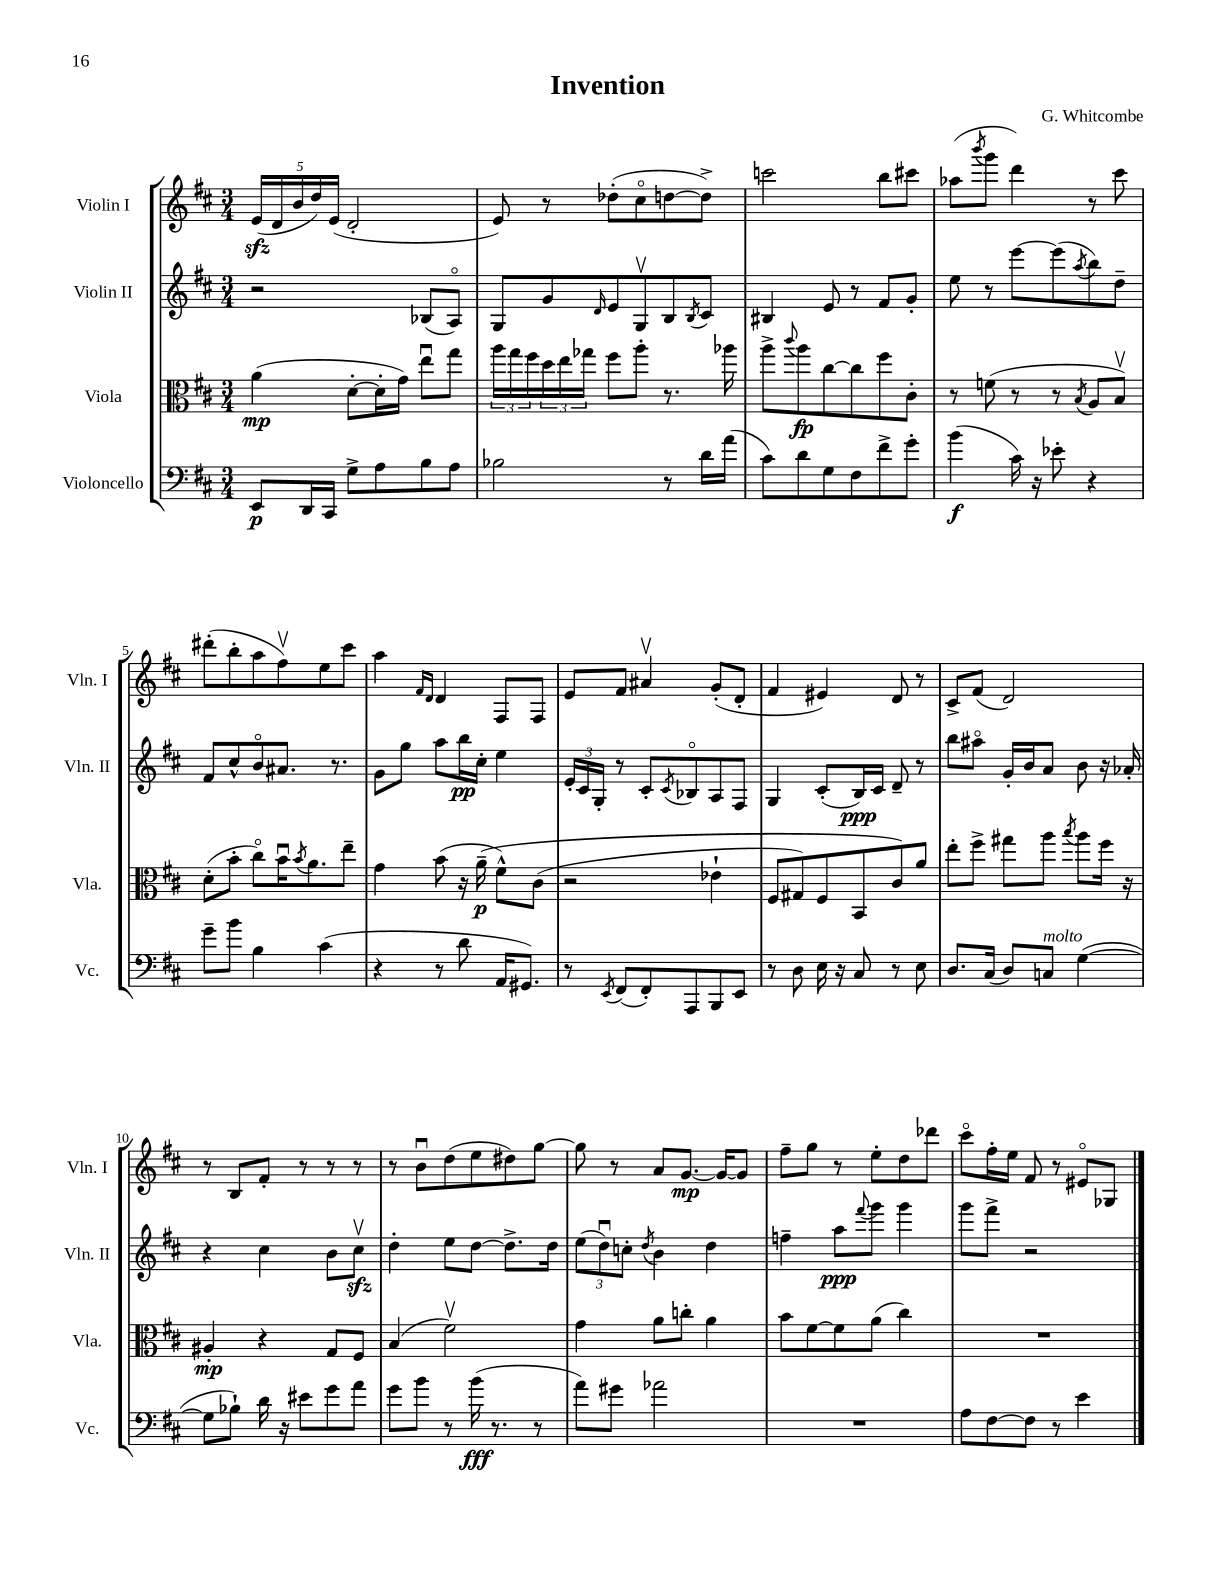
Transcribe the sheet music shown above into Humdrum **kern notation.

**kern	**kern	**kern	**kern
*staff4	*staff3	*staff2	*staff1
*clefF4	*clefC3	*clefG2	*clefG2
*k[f#c#]	*k[f#c#]	*k[f#c#]	*k[f#c#]
*M3/4	*M3/4	*M3/4	*M3/4
8EE	(4a	2r	(20e
.	.	.	20d
.	.	.	20b
16DD	.	.	.
.	.	.	20dd)
16CC#	.	.	.
.	.	.	(20e
8G^	[8d'	.	2d'
8A	16d']	.	.
.	16g)	.	.
8B	8eeu	(8B-	.
8A	8gg	8Ao)	.
=	=	=	=
2B-	24aa	8G	8e)
.	24gg	.	.
.	24ff#	.	.
.	24dd	8g	8r
.	24ee	.	.
.	24gg-	.	.
.	.	16qqd	.
.	8ff#	8e	(8dd-'
.	8aa'	8Gv	8cc#o
8r	8.r	8B	[8dd
.	.	8qB	.
16d	.	8c#	8dd^])
(16a	16aa-	.	.
=	=	=	=
8c#)	8aa^	4B#	2ccc
.	8qqccc#	.	.
8d	8aa	.	.
8G	[8cc#	8e	.
8F#	8cc#]	8r	.
8f#^	8ff#	8f#	8bb
8g'	8c#'	8g'	8ccc#
=	=	=	=
(4b	8r	8ee	(8aa-
.	.	.	8qbbb
.	(8f	8r	8ggg
16c#)	8r	[8eee	4ddd)
16r	.	.	.
8e-'	8r	(8eee]	.
.	8qB	8qaa	.
4r	8A	8bb)	8r
.	8Bv)	8dd~	8ccc#
=	=	=	=
8g~	(8d'	8f#	(8ddd#'
8b	8b'	8cc#^^	8bb'
4B	8cc#o)	8bo	8aa
.	16bu	8.a#	8ff#v)
.	8qb	.	.
.	8.a	.	.
(4c#	.	.	8ee
.	.	8.r	.
.	8ee~	.	8ccc#
=	=	=	=
4r	4g	8g	4aa
.	.	8gg	.
.	.	.	16qqf#
.	.	.	16qqd
8r	(8b	8aa	4d
8d	16r	16bb	.
.	&(16a~	16cc#'	.
16AA	8f#^^)	4ee	8F#
8.GG#)	.	.	.
.	(8c#	.	8F#
=	=	=	=
8r	2r	24e'	8e
.	.	24c#	.
.	.	24G'	.
8qEE	.	.	.
(8FF#	.	8r	8f#
8FF#')	.	8c#'	4a#v
.	.	8qc#	.
8AAA	.	8B-o	.
8BBB	4e-`	8A	(8g'
8EE	.	8F#	8d'
=	=	=	=
8r	8F#	4G	4f#
8D	8G#)	.	.
16E	8F#	(8c#'	4e#)
16r	.	.	.
8C#	8BB	16B)	.
.	.	16c#	.
8r	8c#&)	8d~	8d
8E	8a	8r	8r
=	=	=	=
8.D	8ee'	8bb	8c#^
.	8ff#^	8aa#o	(8f#
(16C#	.	.	.
8D)	8gg#	16g'	2d)
.	.	16b	.
8C	8aa	8a	.
.	8qbb	.	.
([4G	8aa	8b	.
.	16ff#	16r	.
.	16r	16a-'	.
=	=	=	=
8G]	4A#'	4r	8r
8B-`)	.	.	8B
16d	4r	4cc#	8f#'
16r	.	.	.
8e#	.	.	8r
8g	8G	8b	8r
8a	8F#	8cc#v	8r
=	=	=	=
8g	(4B	4dd'	8r
8b	.	.	8bu
8r	2f#v)	8ee	(8dd
(16b	.	[8dd	8ee
8.r	.	.	.
.	.	8.dd^]	8dd#)
8r	.	.	[8gg
.	.	16dd	.
=	=	=	=
8a)	4g	(12ee	8gg]
.	.	12ddu)	.
8g#	.	.	8r
.	.	12cc'	.
.	.	8qdd	.
2a-	8a	4b	8a
.	8cc'	.	[8.g
.	4a	4dd	.
.	.	.	16g_
.	.	.	8g]
=	=	=	=
2.r	8b	4ff~	8ff#~
.	[8f#	.	8gg
.	8f#]	8aa	8r
.	.	8qqfff#	.
.	(8a	8ggg	8ee'
.	4cc#)	4ggg	8dd
.	.	.	8ddd-
=	=	=	=
8A	2.r	8ggg	8ccc#o
[8F#	.	8fff#^	16ff#'
.	.	.	16ee
8F#]	.	2r	8f#
8r	.	.	8r
4e	.	.	8e#o
.	.	.	8G-
==	==	==	==
*-	*-	*-	*-
